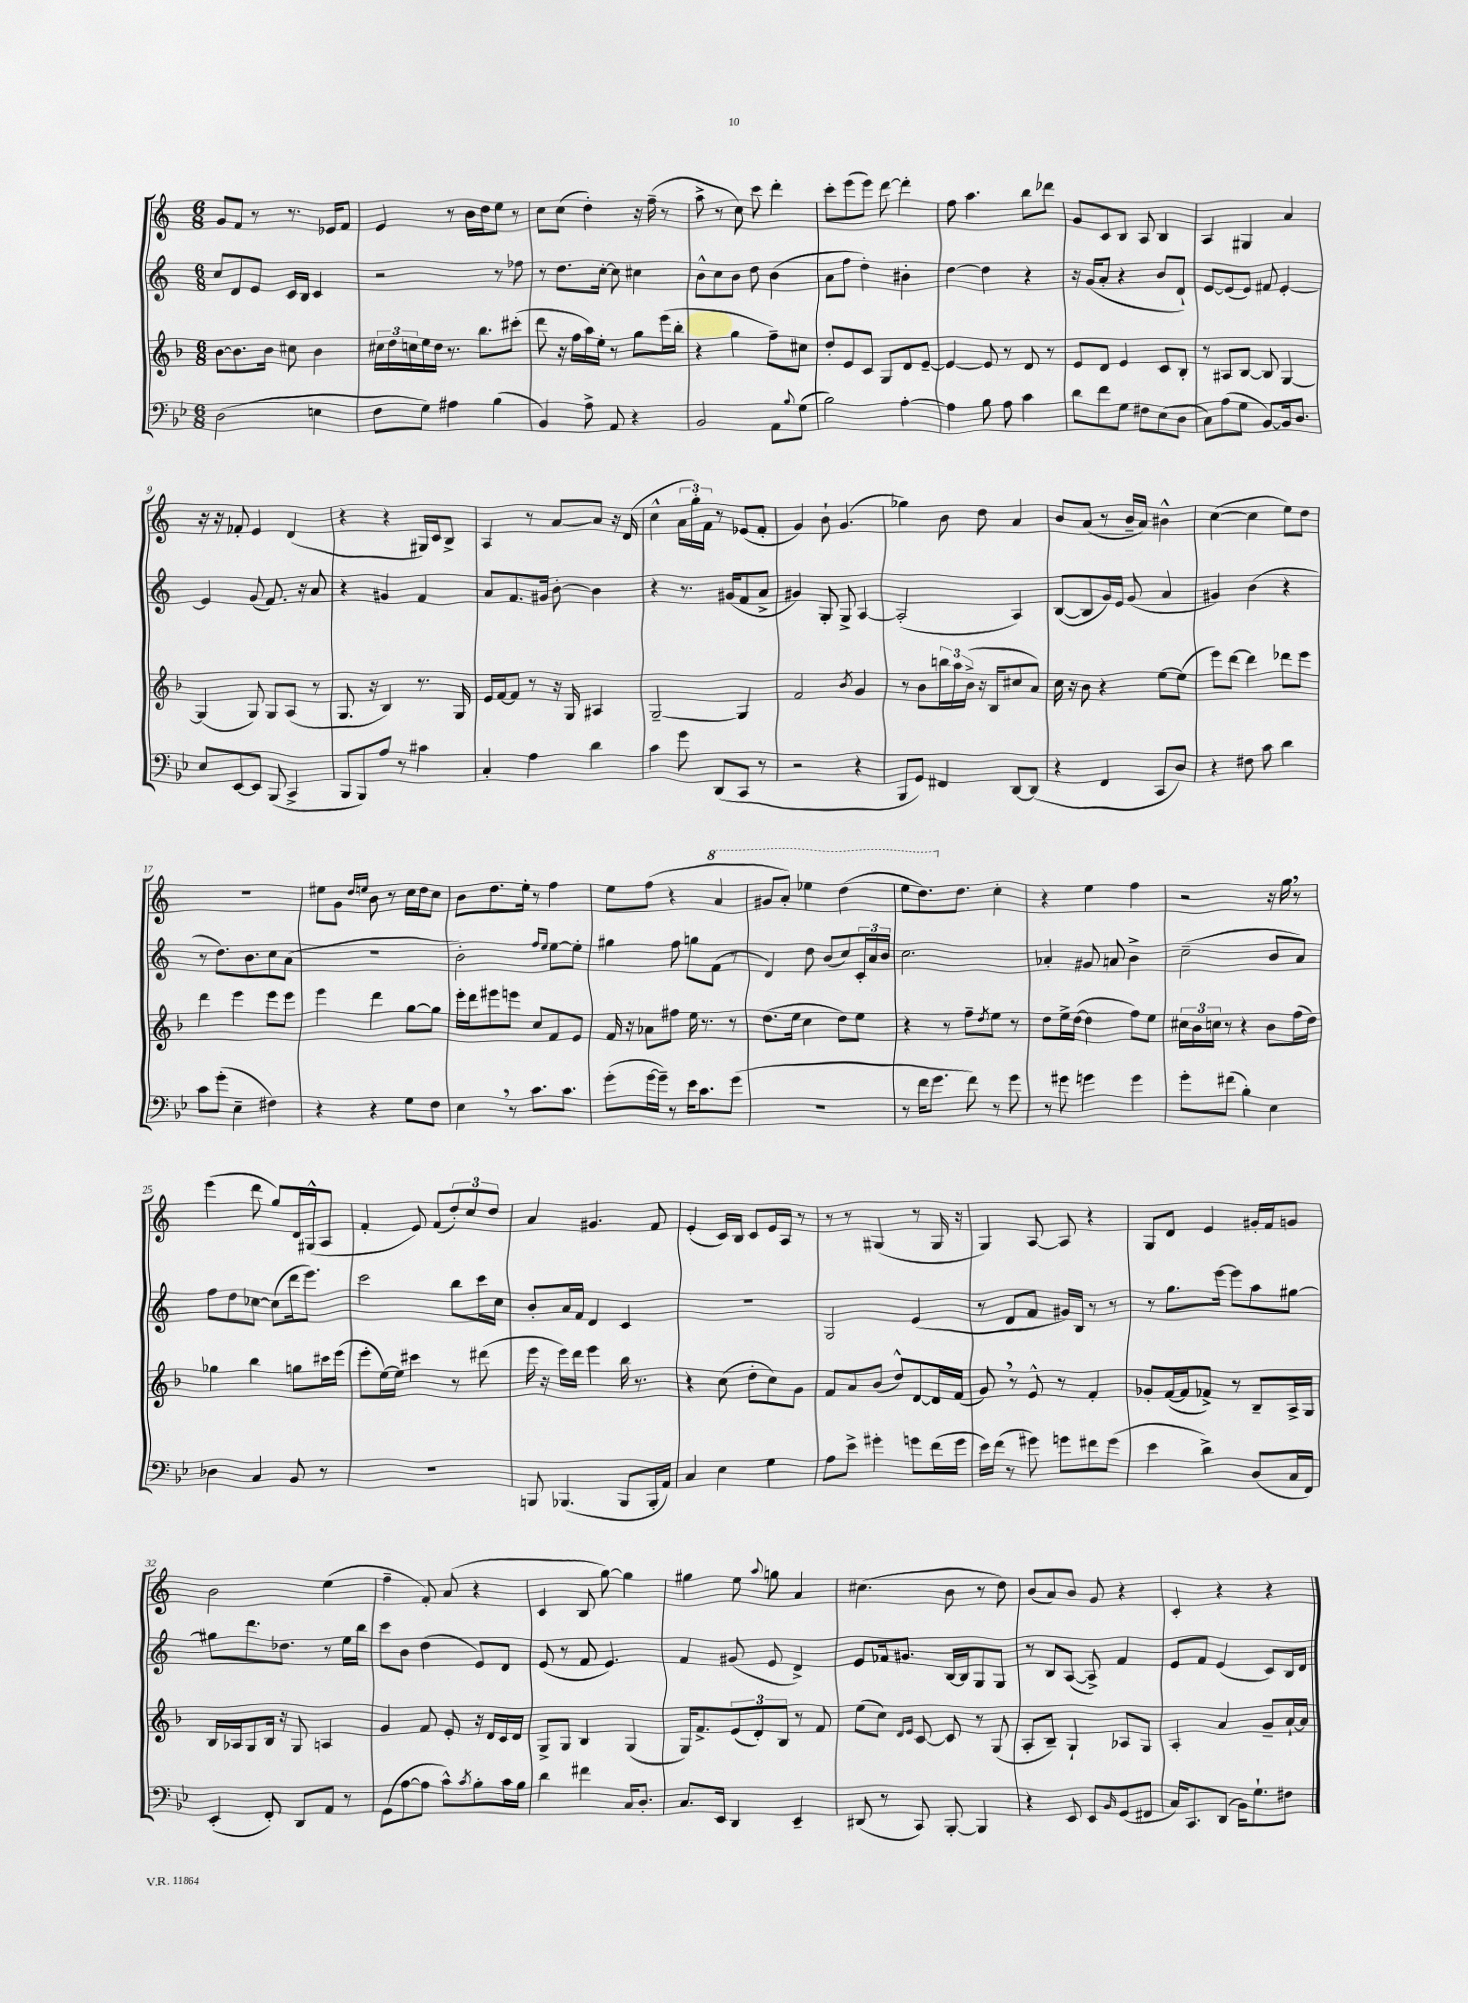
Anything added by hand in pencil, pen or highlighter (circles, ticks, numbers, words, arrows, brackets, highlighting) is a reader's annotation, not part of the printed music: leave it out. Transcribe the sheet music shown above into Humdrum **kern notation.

**kern	**kern	**kern	**kern
*staff4	*staff3	*staff2	*staff1
*clefF4	*clefG2	*clefG2	*clefG2
*k[b-e-]	*k[b-]	*k[]	*k[]
*M6/8	*M6/8	*M6/8	*M6/8
(2D	[8b-	8cc	8g
.	8.b-]	8d	8f
.	.	8e	8r
.	16b-	.	.
.	8cc#	16c	8.r
.	.	16B	.
4E	4b-	4c	.
.	.	.	16e-
.	.	.	8f
=	=	=	=
8F	24cc#	2r	4e
.	24dd	.	.
.	24cc	.	.
8G)	16ee	.	.
.	16dd	.	.
4A#	8.r	.	8r
.	.	.	16b
.	8.bb-	.	16dd
(4B-	.	8r	8ee
.	(8ccc#'	8ff-	8r
=	=	=	=
4BB-)	8ddd	8r	8cc
.	16r	8.dd	(8cc
.	16ff	.	.
8A^	16aa)	.	4dd')
.	16ee'	[16cc'	.
8AA	8r	8cc]	.
4r	8gg	4cc#	16r
.	.	.	(16ff~
.	(16eee	.	8r
.	16bb-'	.	.
=	=	=	=
2BB-	4r	8b^^	8aa^
.	.	8cc	8r
.	4gg	8b	8cc)
.	.	8dd	8ccc
8AA	8ff~)	(4b	4ddd'
8qqB-	.	.	.
(8G	8cc#	.	.
=	=	=	=
2B-)	8dd'	8a	8ccc'
.	8e	8ff	(8eee
.	8c	4dd')	8eee)
.	8G	.	[8ddd
[4A'	8d	4b#'	4ddd']
.	[8e~	.	.
=	=	=	=
4A]	4e_	[4dd	8ff
.	.	.	4.aa
8B-	8e]	4dd]	.
8A	8r	.	.
4c	8d	4r	8bb
.	8r	.	8ddd-
=	=	=	=
8d	8e	16r	8g
.	.	(16g	.
8f	8d	8a'	8c
8G	4e	4r	8B
8F#	.	.	8A
(8E-	8c	8b	4B
8D	8B-'	8d`)	.
=	=	=	=
8C)	8r	[8e	4A
(8A	8A#	(8e]	.
8G	[8B-	8e)	4G#
[8BB-)	8B-]	8f#	.
16BB-]	[4G	[4e'	4a
8.D	.	.	.
=	=	=	=
8E-	(4G]	4e]	16r
.	.	.	16r
[8EE-	.	.	8f-'
8EE-]	8G)	(8g	4e
(8BBB-	8G	8.f)	.
4CC^	(8A	.	(4d
.	.	16r	.
.	8r	8a	.
=	=	=	=
8BBB-	8.G	4r	4r
8BBB-)	.	.	.
.	16r	.	.
8A	4B-)	4g#	4r
8r	.	.	.
4c#	8.r	4f	16G#)
.	.	.	16c
.	.	.	8B^
.	16G	.	.
=	=	=	=
4C'	16e	8a	4A
.	[16f	.	.
.	8f]	8.f	.
4A	8r	.	8r
.	.	16g#	.
.	16r	[8b'	[8a
.	16G	.	.
4d	4A#	4b]	8a]
.	.	.	16r
.	.	.	(16d
=	=	=	=
4c	[2G~	4r	4cc^^
8g	.	8.r	24a
.	.	.	24gg')
.	.	.	24f
(8DD	.	.	8r
.	.	(16g#	.
8CC	4G]	8f	(8e-
8r	.	8a^	8f'
=	=	=	=
2r	2f	4g#)	4g)
.	.	8G'	8b`
.	.	8G^	(4.g
.	8qb-	.	.
4r	4g	[4A	.
=	=	=	=
8BBB-	8r	(2A']	4gg-)
8GG)	8b-	.	.
4FF#	24bb	.	8b
.	24aa	.	.
.	(24b-^	.	.
.	16r	.	8dd
.	16B-	.	.
[8DD	8cc#	4A)	4a
(8DD]	8a)	.	.
=	=	=	=
4r	16cc	([8B	8b
.	16r	.	.
.	8b-	8B]	(8a
4FF	4r	16g)	8r
.	.	16e	.
.	.	(8g	16b~
.	.	.	16a)
8CC	[8ee	4a	4b#^^
8D)	(8ee]	.	.
=	=	=	=
4r	8eee)	4g#)	([4cc
.	[8ddd	.	.
8F#	4ddd]	(4b	4cc]
8c	.	.	.
4d	8ddd-	4r	8ee)
.	8eee	.	8dd
=	=	=	=
8c	4ddd	8r	2.r
(8g'	.	8.dd)	.
4E-~	4eee	.	.
.	.	8.b	.
4F#)	8eee	8cc	.
.	8eee	(8a	.
=	=	=	=
4r	4eee	2.r	8ee#
.	.	.	8g
.	.	.	16qqdd
.	.	.	16qqee
4r	4ddd	.	8b
.	.	.	8r
8G	[8gg	.	16cc
.	.	.	16dd
8F	8gg]	.	8cc
=	=	=	=
4E-	16eee'	2b')	8b
.	16ddd	.	.
.	8eee#	.	8.dd
8r	8eee	.	.
.	.	.	16ee'
8.c	8cc	.	8r
.	.	16qqff	.
.	.	16qqee	.
.	8f	[8ee	4ff
8.c	.	.	.
.	8e	8ee']	.
=	=	=	=
(8g'	16f	4gg#	8ee
.	16r	.	.
[16g	8a-	.	(8ff
16g~])	.	.	.
8r	8ff#	8ff	4r
16e-	16ee	8gg	.
8.c	8.r	.	.
.	.	(8f	4aa
(8g	8r	8r	.
=	=	=	=
2.r	(8.dd	4d)	8gg#
.	.	.	8aa')
.	16ee	.	.
.	4cc	8dd	4eee-
.	.	(8b	.
.	8dd)	8cc)	(4ddd
.	8ee	24c'	.
.	.	24a	.
.	.	24b	.
=	=	=	=
8r	4r	2.cc	8eee
16f	.	.	8.ddd)
8.g	.	.	.
.	8r	.	.
.	.	.	8.dd
8f)	8ff~	.	.
.	8qdd	.	.
8r	8ee	.	4cc'
8g	8r	.	.
=	=	=	=
8r	8dd	4a-'	4r
8g#	16ee^	.	.
.	([16dd	.	.
4g	4dd]	8g#	4ee
.	.	8a	.
4g	8ff)	4b^	4ff
.	8ee	.	.
=	=	=	=
8g'	24cc#	(2cc~	2r
.	24b-	.	.
.	24cc	.	.
(8f#	8r	.	.
4B-')	4r	.	.
4E-	8b-	8b	16r
.	.	.	16gg
.	(16ff	8a)	8r
.	16dd)	.	.
=	=	=	=
4D-	4gg-	8ff	(4eee
.	.	8dd	.
4C	4bb-	[8cc-	8ddd
.	.	(8cc-]	8gg)
8BB-	8gg	16ddd	16d
.	.	8.eee)	(16G#^^
8r	16ccc#	.	8A
.	(16eee	.	.
=	=	=	=
2.r	8eee'	2ccc	4f'
.	[16ee)	.	.
.	16ee]	.	.
.	4ccc#	.	8e)
.	.	.	(8f
.	8r	8bb	12dd')
.	.	.	12cc
.	(8ddd#	16ccc	.
.	.	.	12dd
.	.	16cc	.
=	=	=	=
8BBB	16eee	8b'	4a
.	16r	.	.
(4.BBB-	16eee)	16a	.
.	16ddd	16f	.
.	4eee	4d	4.g#
8BBB-	16bb-	4c	.
.	8.r	.	.
16BBB-'	.	.	8f
16AA)	.	.	.
=	=	=	=
4C	4r	2.r	(4e'
4E-	(8cc	.	16c)
.	.	.	16B
.	8dd'	.	8c
4G	8cc)	.	16e
.	.	.	16A
.	8g	.	8r
=	=	=	=
8A	8f	2G	8r
8e-^	8a	.	8r
4g#'	(8b-	.	(4G#
.	8dd^^)	.	.
8g	[8d	(4e	8r
(16f	16d]	.	16G#
16g	(16f	.	16r
=	=	=	=
16e-)	8g)	8r	4G)
(16f	.	.	.
8r	8r	8d	.
8g#)	8e^^	8f	[8A
8g	8r	16g#)	8A]
.	.	16B	.
8f#	4f'	8r	4r
(8g	.	8r	.
=	=	=	=
4e-	8g-'	8r	8G
.	([16f	8.gg	8d
.	16f]	.	.
4d^)	8f-^)	.	4e
.	.	[16eee	.
.	8r	8eee]	.
(8D	8B-~	8aa	16g#'
.	.	.	16f
16C	16A^	[8gg#	8g
16FF)	16G	.	.
=	=	=	=
(4EE-'	16B-	8gg#]	2b
.	16A-	.	.
.	8G	8.ddd	.
8FF')	16B-	.	.
.	16r	8.dd-	.
8DD	8G	.	.
8AA	4A	8r	(4ee
8r	.	16ee	.
.	.	16bb	.
=	=	=	=
(8GG	4g	8ccc	4ff~
[8A	.	8b	.
8A]	8f	(4dd	8f')
8c^^)	8e'	.	(8a
8qc	.	.	.
8B-'	16r	8e)	4r
.	16d	.	.
16c	16c	8d	.
16B-	16d	.	.
=	=	=	=
4d	8G^	(8e	4c
.	8G	8r	.
4f#	4B-	8f	8B
.	.	4.e)	[8gg)
16C	(4G	.	4gg]
8.D'	.	.	.
=	=	=	=
8.C	16G)	4f	4gg#
.	8.f^	.	.
16EE-	.	.	.
4DD	(12e	(8g#	8ee
.	12d')	.	.
.	.	.	8qqaa
.	.	8e	8gg
.	12B-	.	.
4EE-~	8r	4d^)	4a
.	8f	.	.
=	=	=	=
(8DD#	(8ee	8e	(4.cc#
8r	8cc)	16f-	.
.	.	8.g#	.
.	16qqd	.	.
.	16qqe	.	.
8CC)	[8c	.	.
[8BBB-'	8c]	[16B	8b
.	.	16B]	.
4BBB-]	8r	8G	8r
.	(8G	8G	8dd)
=	=	=	=
4r	8A'	8r	(8b
.	8B-~)	8B	8a)
8EE-	4G`	([8A	8b
8EE-	.	8A^])	8g
16qqBB-	.	.	.
(8GG	8A-	4f	4r
8FF#	8G	.	.
=	=	=	=
16C)	4A'	8e	4c'
8.CC	.	.	.
.	.	8f	.
(8DD	4a	(4e	4r
16BB-)	.	.	.
8.G`	.	.	.
.	8g~	8c)	4r
8F#	[16a`	16B	.
.	16a]	16d	.
==	==	==	==
*-	*-	*-	*-
